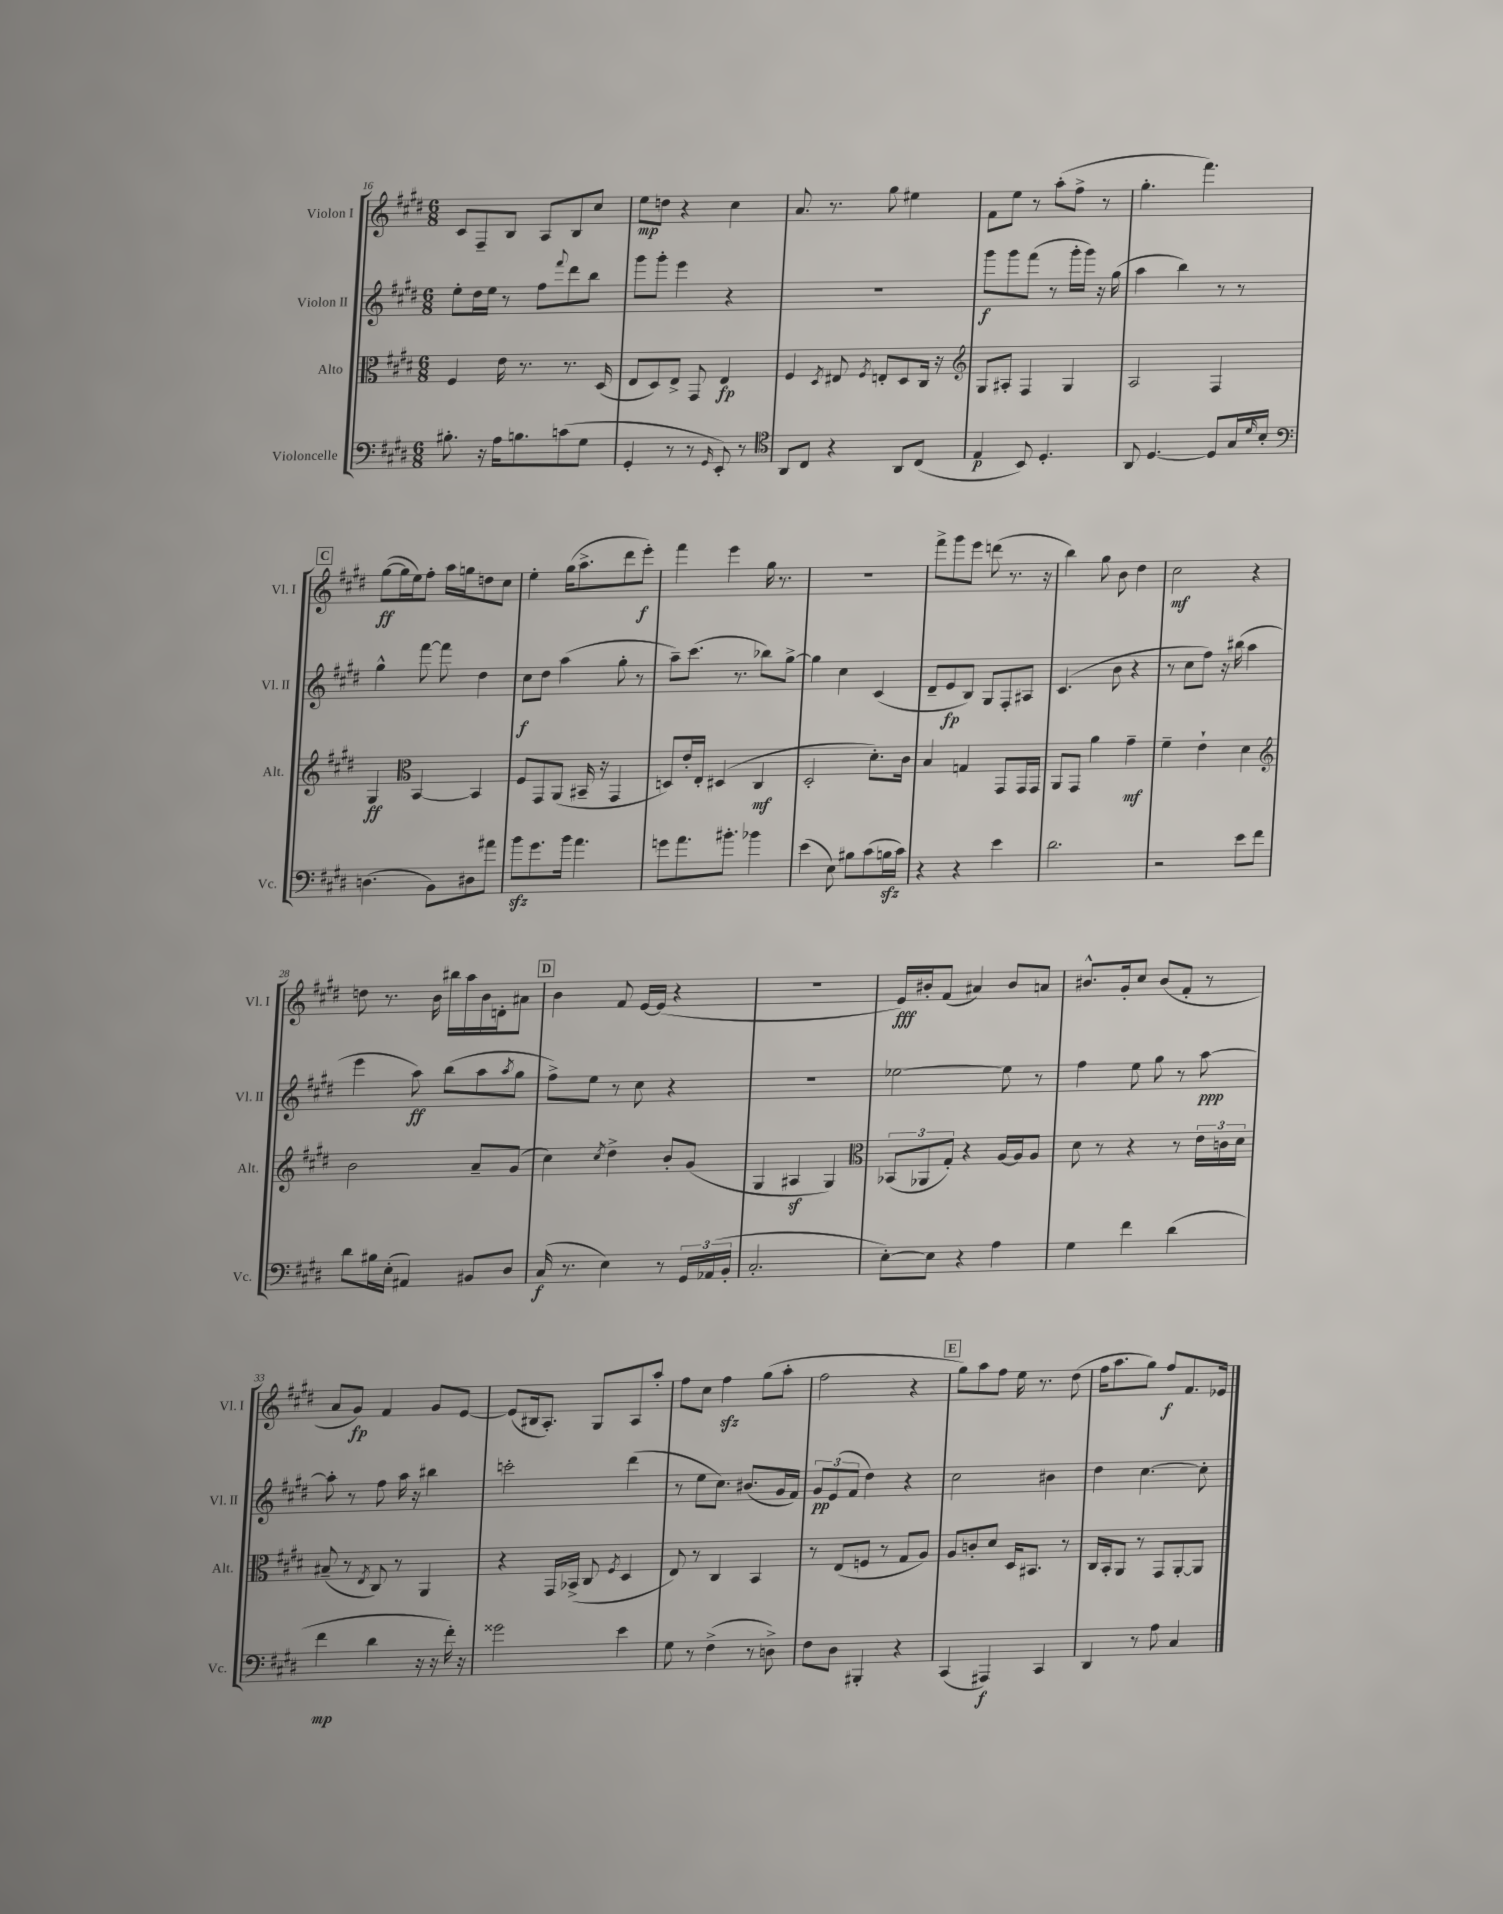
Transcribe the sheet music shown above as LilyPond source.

<<
\new StaffGroup <<
\new Staff = "s0" \with { instrumentName = "Violon I" shortInstrumentName = "Vl. I" } {
    \clef treble \key e \major \numericTimeSignature \time 6/8
    cis'8 fis8-- b8 a8 b8 cis''8 |
    e''8\mp d''8 r4 cis''4 |
    a'8. r8. gis''8 eis''4 |
    fis'8 e''8 r8 a''8-.( fis''8-> r8 |
    gis''4.-. fis'''4.) |
    \mark \markup { \box "C" } gis''8~\ff( gis''16 e''16) fis''8-. a''16 g''16 d''8 cis''8 |
    e''4-. gis''16( a''8.-> dis'''8 e'''8-.\f) |
    fis'''4 e'''4 gis''16 r8. |
    R2. |
    fis'''8-> gis'''8 e'''8 d'''8( r8. r16 |
    b''4) gis''8 b'8 dis''4 |
    cis''2\mf r4 |
    d''8 r8. b'16 bis''16 a''16 b'16 d'16-. ais'8 |
    \mark \markup { \box "D" } b'4 fis'8 e'16~ e'16( r4 |
    R2. |
    e'16\fff) bis'16-. fis'8( ais'4) bis'8 a'8 |
    bis'8.-^ gis'16-. cis''8 bis'8( fis'8-. r8 |
    a'8 gis'8\fp) fis'4 gis'8 e'8~ |
    e'8( bis16 a8.-.) gis8 a8 a''8-. |
    fis''8 cis''8 fis''4\sfz gis''8( a''8-. |
    fis''2 r4 |
    \mark \markup { \box "E" } gis''8) a''8 fis''8 e''16 r8. dis''8( |
    fis''16 a''8. gis''8) fis''8\f fis'8. ees'16 \bar "|." |
}
\new Staff = "s1" \with { instrumentName = "Violon II" shortInstrumentName = "Vl. II" } {
    \clef treble \key e \major \numericTimeSignature \time 6/8
    e''8-. dis''16 e''16 r8 fis''8 \appoggiatura { fis'''8 } dis'''8 b''8 |
    gis'''8 gis'''8-. e'''4 r4 |
    R2. |
    gis'''8\f gis'''8 fis'''8( r8 gis'''16-. gis'''16) r16 gis''16( |
    a''4 b''4) r8 r8 |
    \mark \markup { \box "C" } gis''4-^ fis'''8~ fis'''8 dis''4 |
    cis''8\f dis''8 a''4( gis''8-. r8 |
    a''8--) cis'''8.( r8. bes''8) gis''8~-> |
    gis''4 cis''4 cis'4( |
    dis'8-- e'8\fp b8) gis8 fis8-. ais8 |
    cis'4.( b'8 r4 |
    r8 cis''8 fis''8) r16 bis''16( a''4 |
    e'''4 a''8\ff) b''8( a''8 \acciaccatura { a''8 } gis''8 |
    \mark \markup { \box "D" } fis''8->) e''8 r8 cis''8 r4 |
    R2. |
    ees''2~ ees''8 r8 |
    fis''4 e''8 gis''8 r8 a''8~\ppp |
    a''8-. r8 fis''8 a''16 r16 bis''4 |
    c'''2-. dis'''4( |
    r8 e''8 cis''8.) bis'8.( gis'16 fis'16) |
    \tuplet 3/2 { gis'8\pp e'8( fis'8 } dis''4) r4 |
    \mark \markup { \box "E" } cis''2 bis'4 |
    dis''4 cis''4.~ cis''8-. \bar "|." |
}
\new Staff = "s2" \with { instrumentName = "Alto" shortInstrumentName = "Alt." } {
    \clef alto \key e \major \numericTimeSignature \time 6/8
    fis4 e'16 r8. r8. dis16( |
    e8 dis8) e8-> gis,8 e4\fp |
    fis4 \acciaccatura { dis8 } eis8 \acciaccatura { fis8 } e8-. dis8 cis16 r16 |
    \clef treble gis8 ais8-. fis4 gis4 |
    a2 fis4 |
    \mark \markup { \box "C" } gis4\ff \clef alto b,4~ b,4 |
    fis8 gis,8 a,8( bis,16-- r16 gis,4 |
    d8) e'16-. e16-. dis4( cis4\mf |
    dis2-. dis'8.-.) cis'16 |
    b4 g4 gis,8 gis,16 gis,16 |
    a,8 gis,8 a'4 gis'4--\mf |
    fis'4-- e'4-! dis'4 |
    \clef treble b'2 a'8-- gis'8( |
    \mark \markup { \box "D" } cis''4) \acciaccatura { cis''8 } dis''4-> b'8-. gis'8( |
    gis4 ais4\sf gis4) |
    \clef alto \tuplet 3/2 { bes,8( aes,8 gis8-.) } r4 a16~ a16 a8 |
    dis'8 r8 r4 r8 \tuplet 3/2 { e'16 c'16 dis'16 } |
    bis8--( r8 \acciaccatura { e8 } cis8) r8 a,4 |
    r4 gis,16 bes,16->( cis8 \acciaccatura { fis8 } dis4 |
    e8) r8 cis4 b,4 |
    r8 e8( f8 r8 gis8 a8) |
    \mark \markup { \box "E" } a8 c'8-. dis'8 dis16 bis,8. r8 |
    cis16 b,16-. a,8 r8 gis,8 a,8~-. a,8 \bar "|." |
}
\new Staff = "s3" \with { instrumentName = "Violoncelle" shortInstrumentName = "Vc." } {
    \clef bass \key e \major \numericTimeSignature \time 6/8
    bis8.-. r16 a16 b8. c'8( gis8 |
    gis,4-. r8 r8 \grace { gis,16 } e,8-.) r8 |
    \clef tenor a,8 cis8 r4 a,8 cis8( |
    e4\p b,8) dis4.-. |
    a,8 dis4.~ dis8 gis16 \grace { dis'16 } b16-. |
    \mark \markup { \box "C" } \clef bass d4.( b,8) dis8 ais'8 |
    b'8\sfz gis'8. b'16 a'4. |
    g'8 a'8. bis'8.-. bes'4 |
    e'4( e8) bis8 cis'8( b16\sfz cis'16) |
    r4 r4 e'4 |
    dis'2. |
    r2 e'8 fis'8 |
    dis'8 bis16 e16-.( ais,4) bis,8 dis8 |
    \mark \markup { \box "D" } cis16\f( r8. e4) r8 \tuplet 3/2 { gis,16 aes,16( b,16-. } |
    cis2.-. |
    e8~-.) e8 r4 a4 |
    gis4 fis'4 dis'4( |
    fis'4\mp dis'4 r16 r16 fis'16-.) r16 |
    gisis'2 e'4 |
    gis8 r8 fis4->( r8 d8->) |
    fis8 dis8 bis,,4-. r4 |
    \mark \markup { \box "E" } cis,4( ais,,4\f) cis,4 |
    dis,4 r8 a8 cis4 \bar "|." |
}
>>
>>
\layout { \context { \Score currentBarNumber = #16 } }
